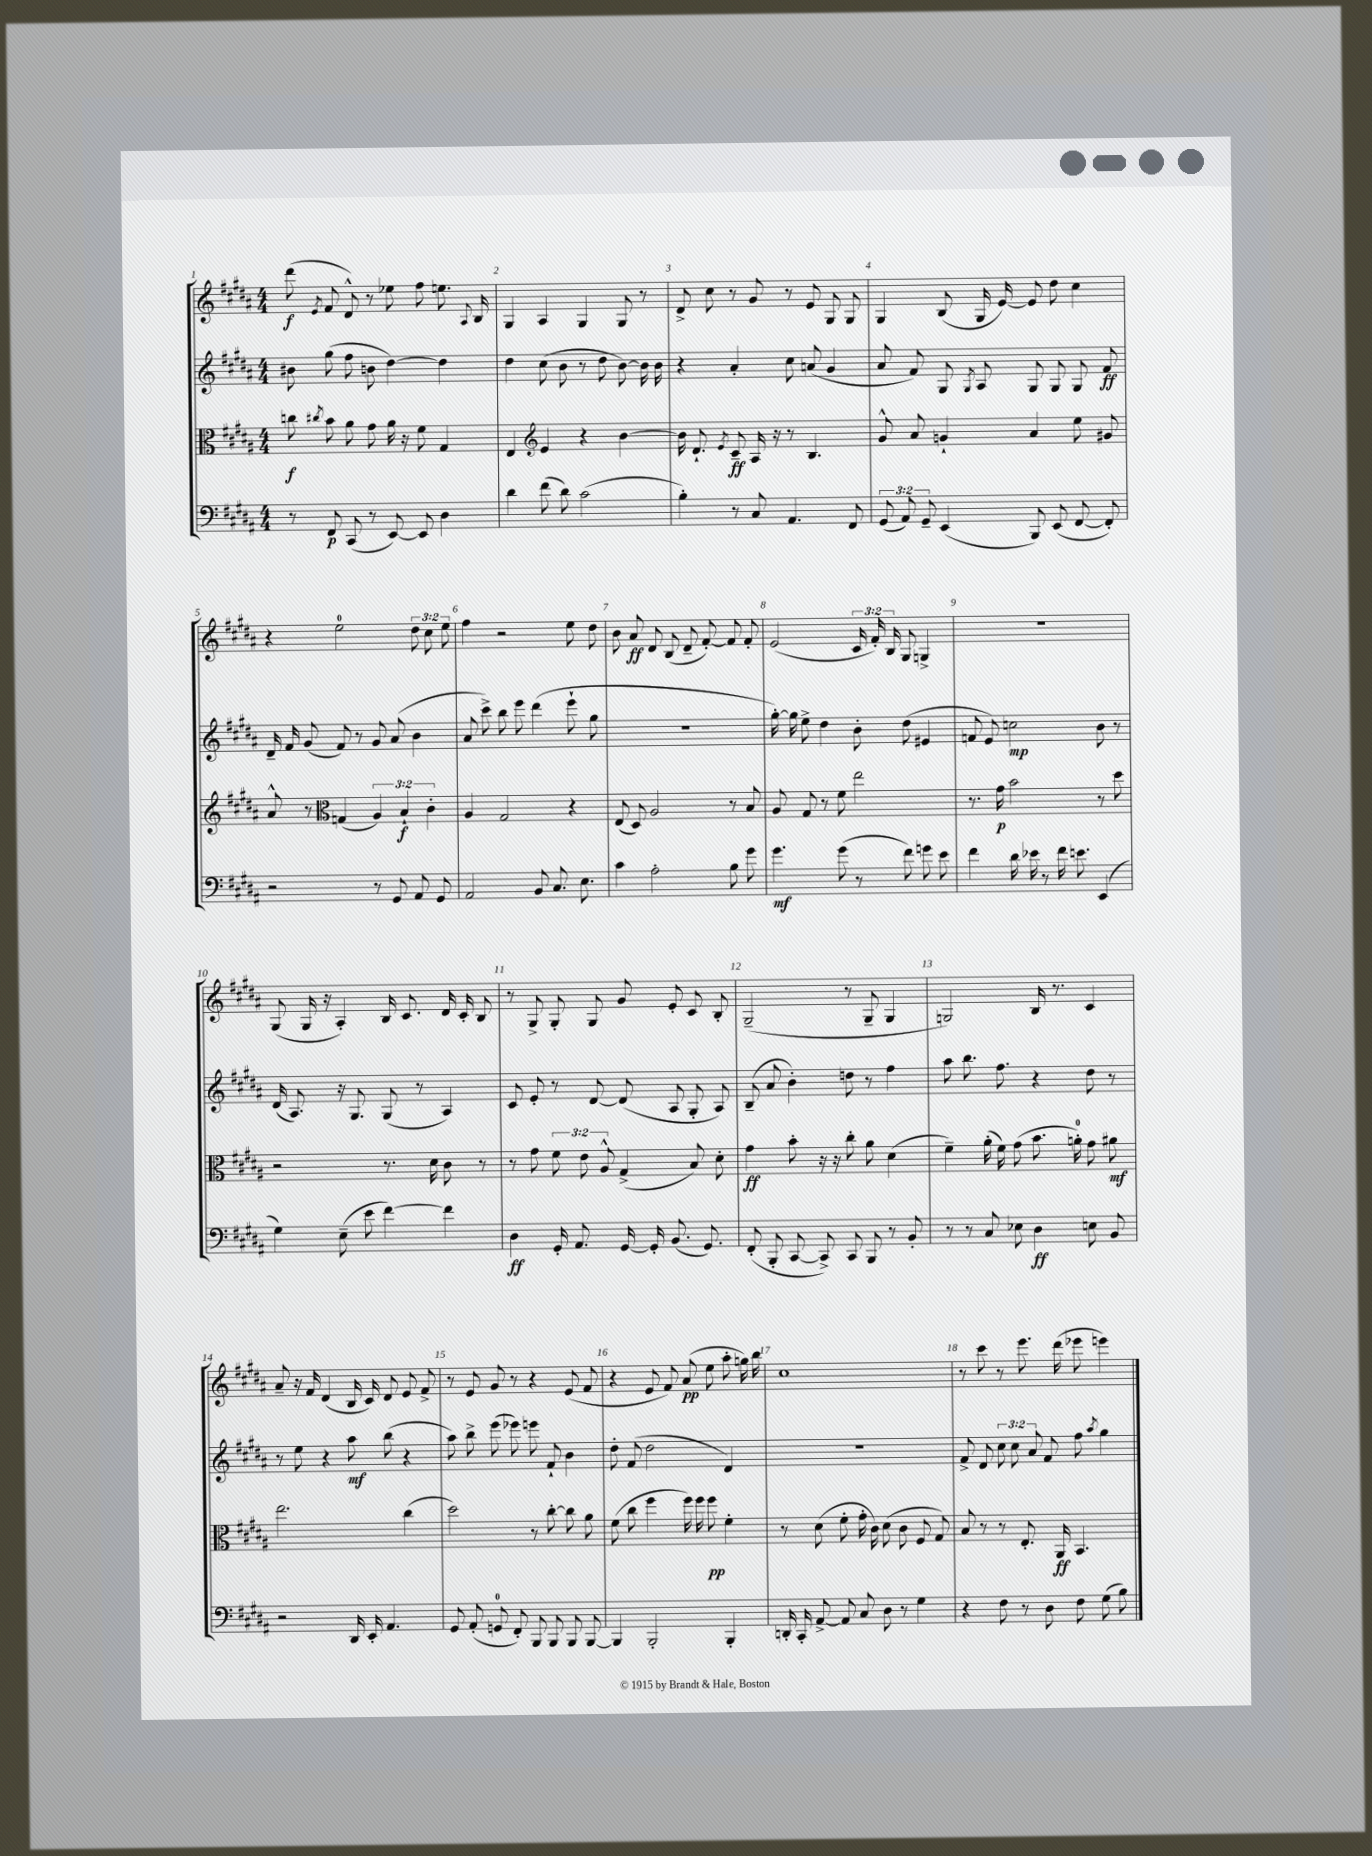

**kern	**dynam	**kern	**dynam	**kern	**dynam	**kern	**dynam
*part4	*part4	*part3	*part3	*part2	*part2	*part1	*part1
*staff4	*staff4	*staff3	*staff3	*staff2	*staff2	*staff1	*staff1
*clefF4	*	*clefC3	*	*clefG2	*	*clefG2	*
*k[f#c#g#d#a#]	*	*k[f#c#g#d#a#]	*	*k[f#c#g#d#a#]	*	*k[f#c#g#d#a#]	*
*M4/4	*	*M4/4	*	*M4/4	*	*M4/4	*
=1	=1	=1	=1	=1	=1	=1	=1
8r	.	8ccn\	f	8b#X\	.	(8ddd#\	f
.	.	8qcc#X/	.	.	.	8qe/	.
8FF#/	p	8b\	.	(8gg#\	.	8f#/	.
(8CC#/	.	8a#\	.	8ff#\	.	8d#^^/)	.
8r	.	8g#\	.	8bn\	.	8r	.
[8EE/)	.	16a#\	.	[4dd#\)	.	8ee-X\	.
.	.	16r	.	.	.	.	.
8EE/]	.	8f#\	.	.	.	8ff#\	.
4D#\	.	4G#/	.	4dd#\]	.	8.een\	.
.	.	.	.	.	.	8qqA#/	.
.	.	.	.	.	.	16B/	.
=2	=2	=2	=2	=2	=2	=2	=2
4d#\	.	4E/	.	4dd#\	.	4G#/	.
*	*	*clefG2	*	*	*	*	*
(8f#\	.	4e/	.	(8cc#\	.	4A#/	.
8d#\)	.	.	.	8b\	.	.	.
(2c#\	.	4r	.	8r	.	4G#/	.
.	.	.	.	8dd#\	.	.	.
.	.	[4b\	.	[8b\)	.	8G#/	.
.	.	.	.	16b\]	.	8r	.
.	.	.	.	16b\	.	.	.
=3	=3	=3	=3	=3	=3	=3	=3
4B'\)	.	16b\]	.	4r	.	8d#^/	.
.	.	8.d#`/	.	.	.	.	.
.	.	.	.	.	.	8cc#\	.
.	.	8qe/	.	.	.	.	.
8r	.	8c#~/	ff	4a#'/	.	8r	.
8C#/	.	16A#/	.	.	.	8g#/	.
.	.	16r	.	.	.	.	.
4.AA#/	.	8r	.	8cc#\	.	8r	.
.	.	4.B/	.	(8an/	.	8e/	.
.	.	.	.	4g#/	.	8G#/	.
8FF#/	.	.	.	.	.	8G#/	.
=4	=4	=4	=4	=4	=4	=4	=4
(12GG#/	.	8g#^^/	.	8a#/	.	4G#/	.
12AA#/)	.	.	.	.	.	.	.
.	.	8a#/	.	8f#/)	.	.	.
12GG#~/	.	.	.	.	.	.	.
(4EE/	.	4gn`/	.	8G#/	.	(8B/	.
.	.	.	.	8qG#/	.	.	.
.	.	.	.	8A#/	.	16G#/	.
.	.	.	.	.	.	[16e/)	.
8BBB/)	.	4a#/	.	8G#/	.	8e/]	.
(8EE/	.	.	.	8G#/	.	8dd#\	.
[8FF#/	.	8ee\	.	8G#/	.	4cc#\	.
8FF#'/])	.	8g#X/	.	8f#/	ff	.	.
!!LO:LB:g=z
=5	=5	=5	=5	=5	=5	=5	=5
2r	.	8a#^^/	.	16d#~/	.	4r	.
.	.	.	.	16f#/	.	.	.
.	.	8r	.	(8g#/	.	.	.
*	*	*clefC3	*	*	*	*	*
.	.	(4Gn/	.	8f#/)	.	2ee\	.
.	.	.	.	8r	.	.	.
8r	.	6A#/)	.	8g#/	.	.	.
8GG#/	.	.	.	(8a#/	.	.	.
.	.	6B`/	f	.	.	.	.
8AA#/	.	.	.	4b\	.	12dd#\	.
.	.	6c#'\	.	.	.	12cc#\	.
8GG#/	.	.	.	.	.	.	.
.	.	.	.	.	.	12ee\	.
=6	=6	=6	=6	=6	=6	=6	=6
2AA#/	.	4A#/	.	8a#/	.	4ff#\	.
.	.	.	.	8ccc#^\)	.	.	.
.	.	2G#/	.	8bb\	.	2r	.
.	.	.	.	8eee\	.	.	.
8BB/	.	.	.	(4ddd#\	.	.	.
8.C#/	.	.	.	.	.	.	.
.	.	4r	.	8eee`\	.	8ee\	.
8.E\	.	.	.	.	.	.	.
.	.	.	.	8gg#\	.	8dd#\	.
=7	=7	=7	=7	=7	=7	=7	=7
4c#\	.	(8E/	.	1r	.	8b\	.
.	.	8D#/)	.	.	.	8a#/	ff
2A#'\	.	2A#/	.	.	.	8d#/	.
.	.	.	.	.	.	(8B/	.
.	.	.	.	.	.	8d#~/	.
.	.	.	.	.	.	[8f#'/)	.
8B\	.	8r	.	.	.	8f#/]	.
8g#\	.	8B/	.	.	.	8f#'/	.
=8	=8	=8	=8	=8	=8	=8	=8
4.g#\	mf	8A#/	.	[16gg#'\)	.	(2e/	.
.	.	.	.	16gg#\]	.	.	.
.	.	8G#/	.	8ee^\	.	.	.
.	.	8r	.	4dd#\	.	.	.
(8g#\	.	8f#\	.	.	.	.	.
8r	.	2ee\	.	8b'\	.	24c#/	.
.	.	.	.	.	.	24f#'/)	.
.	.	.	.	.	.	24B/	.
8f#\)	.	.	.	(8dd#\	.	8G#/	.
8gn\	.	.	.	4e#X/	.	4Gn^/	.
8e\	.	.	.	.	.	.	.
=9	=9	=9	=9	=9	=9	=9	=9
4f#\	.	8.r	.	8fn/	.	1r	.
.	.	.	.	8e/)	.	.	.
.	.	16g#\	p	.	.	.	.
16d#\	.	2b\	.	2ccn\	mp	.	.
16e-X\	.	.	.	.	.	.	.
8r	.	.	.	.	.	.	.
16f#\	.	.	.	.	.	.	.
8.en\	.	.	.	.	.	.	.
(4EE/	.	8r	.	8b\	.	.	.
.	.	8dd#\	.	8r	.	.	.
!!LO:LB:g=z
=10	=10	=10	=10	=10	=10	=10	=10
4G#\)	.	2r	.	(16d#/	.	(8G#/	.
.	.	.	.	8.A#/)	.	.	.
.	.	.	.	.	.	16G#/	.
.	.	.	.	.	.	16r	.
(8E~\	.	.	.	16r	.	4A#'/)	.
.	.	.	.	8.G#/	.	.	.
8e\	.	.	.	.	.	.	.
[4f#\)	.	8.r	.	(8G#/	.	16B/	.
.	.	.	.	.	.	8.c#/	.
.	.	.	.	8r	.	.	.
.	.	16d#\	.	.	.	.	.
4f#\]	.	8c#\	.	4A#/)	.	16d#/	.
.	.	.	.	.	.	16c#'/	.
.	.	8r	.	.	.	8B/	.
=11	=11	=11	=11	=11	=11	=11	=11
4D#\	ff	8r	.	8c#/	.	8r	.
.	.	8g#\	.	8e'/	.	8G#^/	.
16GG#'/	.	12f#\	.	8r	.	8G#'/	.
8.AA#/	.	.	.	.	.	.	.
.	.	12e\	.	.	.	.	.
.	.	.	.	[8d#/	.	8G#/	.
.	.	12A#^^/	.	.	.	.	.
[16GG#/	.	(4G#^/	.	(8d#/]	.	8g#/	.
16GG#'/]	.	.	.	.	.	.	.
(8.BB/	.	.	.	8A#/	.	8e'/	.
.	.	8B/)	.	8G#'/	.	8c#/	.
8.GG#/)	.	.	.	.	.	.	.
.	.	8d#'\	.	8A#/)	.	8B'/	.
=12	=12	=12	=12	=12	=12	=12	=12
(8FF#'/	.	4g#\	ff	(8B~/	.	(2G#~/	.
8BBB'/	.	.	.	8a#/	.	.	.
[8CC#/	.	8b'\	.	4b'\)	.	.	.
8CC#^/])	.	16r	.	.	.	.	.
.	.	16r	.	.	.	.	.
8CC#/	.	8cc#'\	.	8ddn\	.	8r	.
8BBB/	.	8a#\	.	8r	.	8G#~/	.
8r	.	(4d#\	.	4ff#\	.	4G#/	.
8BB'/	.	.	.	.	.	.	.
=13	=13	=13	=13	=13	=13	=13	=13
8r	.	4f#~\)	.	8aa#\	.	2Gn/)	.
8r	.	.	.	8.bb\	.	.	.
8C#/	.	(16a#'\	.	.	.	.	.
.	.	16f#\)	.	8.ff#\	.	.	.
8E-X\	.	(8g#\	.	.	.	.	.
4D#\	ff	8.b\	.	4r	.	16B/	.
.	.	.	.	.	.	8.r	.
.	.	16an'\)	.	.	.	.	.
8En\	.	8g#\	.	8dd#\	.	4c#/	.
8BB/	.	8a#X\	mf	8r	.	.	.
!!LO:LB:g=z
=14	=14	=14	=14	=14	=14	=14	=14
2r	.	2.ee\	.	8r	.	8a#~/	.
.	.	.	.	8ee\	.	16r	.
.	.	.	.	.	.	16f#/	.
.	.	.	.	4r	.	(4d#/	.
16DD#/	.	.	.	8aa#\	mf	16B/	.
16EE'/	.	.	.	.	.	16c#/)	.
4.AA#/	.	.	.	(8bb\	.	8d#/	.
.	.	(4cc#\	.	4r	.	8e/	.
.	.	.	.	.	.	8f#^/	.
=15	=15	=15	=15	=15	=15	=15	=15
8GG#/	.	2dd#\)	.	8aa#\)	.	8r	.
(8AA#'/	.	.	.	8bb^\	.	8e/	.
8GGn/	.	.	.	(8eee\	.	8g#/	.
8FF#'/)	.	.	.	8eee-X\)	.	8r	.
8BBB/	.	8r	.	8eeen\	.	4r	.
8BBB/	.	[8cc#'\	.	8f#`/	.	.	.
8BBB/	.	8cc#\]	.	4b\	.	(8e/	.
[8BBB/	.	8a#\	.	.	.	8f#/	.
=16	=16	=16	=16	=16	=16	=16	=16
4BBB/]	.	(8f#\	.	8dd#'\	.	4r	.
.	.	8cc#\	.	(8f#/	.	.	.
2BBB'/	.	4ff#\	.	2dd#\	.	8e/	.
.	.	.	.	.	.	8f#/)	.
.	.	16ff#\)	.	.	.	(8a#/	pp
.	.	16ff#\	.	.	.	.	.
.	.	8ff#\	pp	.	.	8ee\	.
4BBB'/	.	4f#'\	.	4d#/)	.	8aa#'\	.
.	.	.	.	.	.	16ggn\)	.
.	.	.	.	.	.	16bb\	.
=17	=17	=17	=17	=17	=17	=17	=17
16DDn'/	.	8r	.	1r	.	1cc#	.
16CC#'/	.	.	.	.	.	.	.
[8AA#^/	.	(8d#\	.	.	.	.	.
8AA#/]	.	8f#'\	.	.	.	.	.
8C#/	.	16g#'\	.	.	.	.	.
.	.	16c#\)	.	.	.	.	.
8D#\	.	(8d#\	.	.	.	.	.
8r	.	8c#\	.	.	.	.	.
4G#\	.	8F#/	.	.	.	.	.
.	.	8G#/)	.	.	.	.	.
=18	=18	=18	=18	=18	=18	=18	=18
4r	.	8B/	.	8f#^/	.	8r	.
.	.	8r	.	8d#/	.	8ccc#\	.
8F#\	.	8r	.	12cc#\	.	8r	.
.	.	.	.	12cc#\	.	.	.
8r	.	8.E'/	.	.	.	8.eee\	.
.	.	.	.	12a#/	.	.	.
8D#\	.	.	.	8f#/	.	.	.
.	.	16AA#/	ff	.	.	(16ddd#\	.
8F#\	.	4.BB/	.	8ff#\	.	8eee-X\	.
.	.	.	.	8qaa#/	.	.	.
(8G#\	.	.	.	4gg#\	.	4eeen\)	.
8B\)	.	.	.	.	.	.	.
==	==	==	==	==	==	==	==
*-	*-	*-	*-	*-	*-	*-	*-
